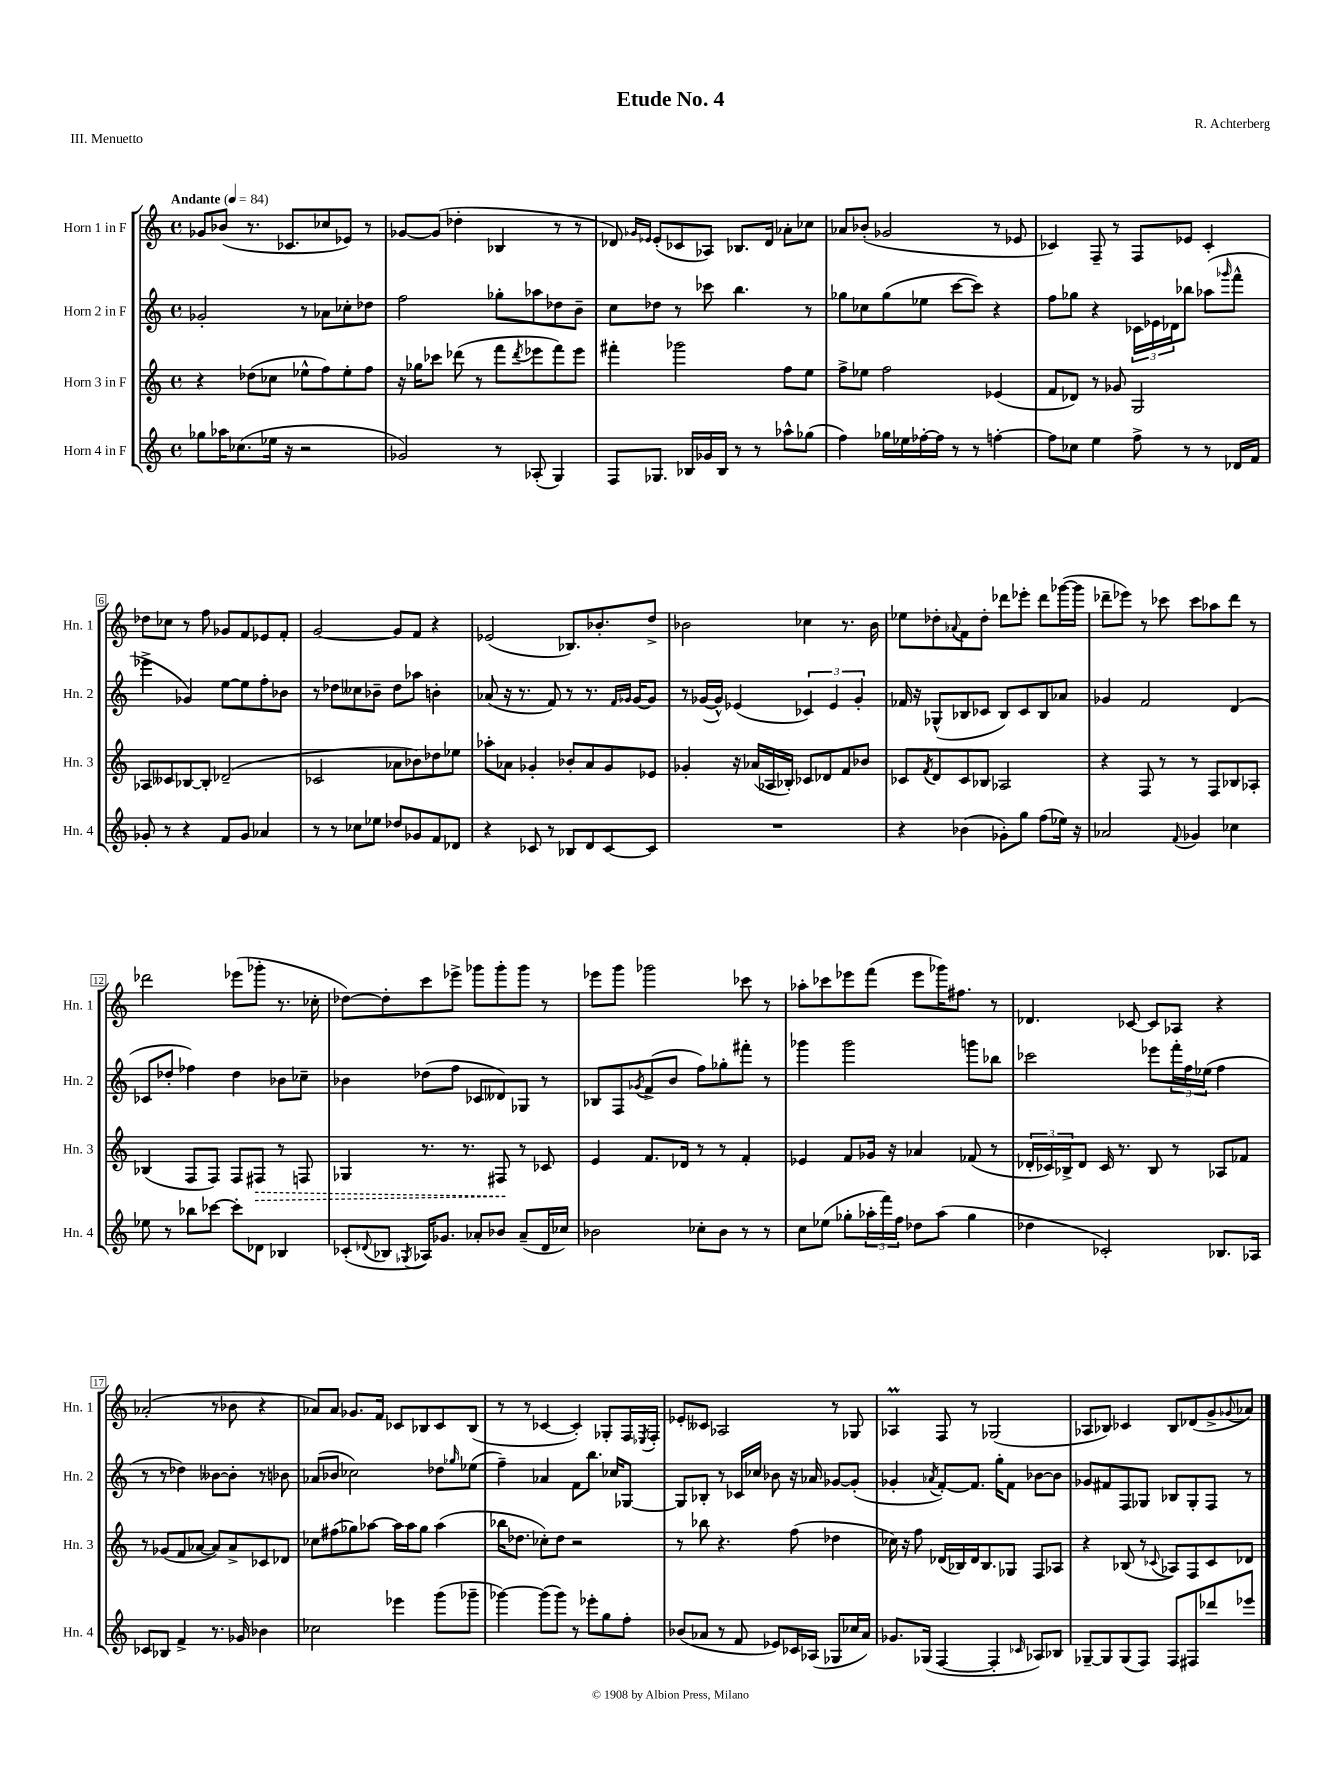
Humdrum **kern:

**kern	**kern	**dynam	**kern	**kern
*part4	*part3	*part3	*part2	*part1
*staff4	*staff3	*staff3	*staff2	*staff1
*I"Horn 4 in F	*I"Horn 3 in F	*	*I"Horn 2 in F	*I"Horn 1 in F
*I'Hn. 4	*I'Hn. 3	*	*I'Hn. 2	*I'Hn. 1
*clefG2	*clefG2	*	*clefG2	*clefG2
*k[]	*k[]	*	*k[]	*k[]
*M4/4	*M4/4	*	*M4/4	*M4/4
*met(c)	*met(c)	*	*met(c)	*met(c)
*MM84	*MM84	*	*MM84	*MM84
=1	=1	=1	=1	=1
!	!	!	!	!LO:TX:a:B:t=Andante
8gg-X\L	4r	.	2g-X'/	8g-X/L
16aa-X\K	.	.	.	(8b-X/J
(8.cc-X\	.	.	.	.
.	(8dd-X\L	.	.	8.r
16ee-X\Jk	8cc-X\J	.	.	.
16r	.	.	.	8.c-X/L
2r	8ee-X^^\L	.	8r	.
.	8ff\)	.	8a-X\L	8cc-X/
.	8ee-'\	.	8cc-X'\	8e-X/J)
.	8ff\J	.	8dd-X\J	8r
=2	=2	=2	=2	=2
2g-X/)	16r	.	2ff\	[8g-X/L
.	16gg-X\KL	.	.	.
.	8ccc-X\J	.	.	(8g-/J]
.	(8ddd-X\	.	.	4dd-X'\
.	8r	.	.	.
8r	8fff\L	.	8gg-X'\L	4B-X/
.	8qddd-/	.	.	.
(8A-X'/	8eee-X\	.	8aa-X\	.
4G/)	8fff\)	.	8dd-X\	8r
.	8eee-\J	.	8b~\J	8r
=3	=3	=3	=3	=3
8F/L	4fff#X'\	.	8cc\L	8d-X/)
.	.	.	.	16qqg-X/LL
.	.	.	.	16qqe-X/JJ
8.G-X/J	.	.	8dd-X\J	(8e-'/L
.	2ggg-X\	.	8r	8c-X/
16B-X/LL	.	.	.	.
16g-X/	.	.	8ccc-X\	8A-X/J)
16B-/JJ	.	.	.	.
8r	.	.	4.bb\	8.B-X/L
8r	.	.	.	.
.	.	.	.	16d-/Jk
8aa-X^^\L	8ff\L	.	.	8a-X'\L
(8gg-X\J	8ee\J	.	8r	8cc-X\J
=4	=4	=4	=4	=4
4ff\)	8ff^\L	.	8gg-X\L	8a-X/L
.	8ee-X\J	.	8cc-X\	(8b-X'/J
16gg-X\LL	2ff\	.	(8gg-\	2g-X/
16ee-X\	.	.	.	.
[16ff-X'\	.	.	8ee-X\J	.
16ff-\JJ]	.	.	.	.
8r	.	.	[8ccc\L	.
8r	.	.	8ccc\J])	.
[4ffn'\	(4e-X/	.	4r	8r
.	.	.	.	8e-X/
=5	=5	=5	=5	=5
8ff\L]	8f/L	.	8ff\L	4c-X/)
8cc-X\J	8d-X/J)	.	8gg-X\J	.
4ee\	8r	.	4r	8F~/
.	8g-X/	.	.	8r
8ff^\	2G/	.	24c-X\LL	8F/L
.	.	.	24e-X\	.
.	.	.	24d-X\J	.
8r	.	.	8bb-X\J	8e-X/J
8r	.	.	(8aa-X\L	4c-'/
.	.	.	16qqggg-X/	.
16d-X/LL	.	.	8fff^^\J	.
16f/JJ	.	.	.	.
!!LO:LB:g=z
=6	=6	=6	=6	=6
8g-X'/	8A-X/L	.	4eee-X^\	8dd-X\L
8r	8c--X/	.	.	8cc-X\J
4r	[8B-X/	.	4g-X/)	8r
.	8B-'/J]	.	.	8ff\
8f/L	(2d-X~/	.	[8ee\L	8g-X/L
8g-/J	.	.	8ee\]	8f/
4a-X/	.	.	8ff'\	8e-X/
.	.	.	8b-X\J	8f'/J
=7	=7	=7	=7	=7
8r	2c-X/	.	8r	[2g/
8r	.	.	8dd-X\L	.
8cc-X\L	.	.	8cc--X\	.
8ee-X\J	.	.	8b-X~\J	.
8dd-X/L	8a-X\L	.	8dd-\L	8g/L]
8g-X/	8b-X\)	.	8aa-X\J	8f/J
8f/	8dd-X\	.	4bn'\	4r
8d-X/J	8ee-X\J	.	.	.
=8	=8	=8	=8	=8
4r	8aa-X'\L	.	(8a-X/	(2e-X/
.	8a-X\J	.	16r	.
.	.	.	8.r	.
8c-X/	4g-X'/	.	.	.
8r	.	.	8f/)	.
8B-X/L	8b-X'/L	.	8r	8.B-X/L)
8d/	8a-/	.	8.r	.
.	.	.	.	8.b-X'/
[8c-/	8g-/	.	.	.
.	.	.	16qqf/LL	.
.	.	.	16qqg-X/JJ	.
.	.	.	[16g-/KL	.
8c-/J]	8e-X/J	.	8g-/J]	8dd^/J
=9	=9	=9	=9	=9
1r	4g-X'/	.	8r	2b-X\
.	.	.	([16g-X/LL	.
.	.	.	16g-^^/JJ])	.
.	16r	.	(4e-X/	.
.	(16a-X/LL	.	.	.
.	16A-X/	.	.	.
.	16B-X'/JJ)	.	.	.
.	8c-X/L	.	6c-X/)	4cc-X\
.	8d-X/	.	.	.
.	.	.	6e-/	.
.	8f/	.	.	8.r
.	.	.	6g-'/	.
.	8b-X/J	.	.	.
.	.	.	.	16b-\
=10	=10	=10	=10	=10
4r	8c-X/L	.	16f-X/	8ee-X\L
.	.	.	16r	.
.	8qf/	.	.	.
.	8d/	.	(8G-X^^/L	8dd-X'\
.	.	.	.	8qqa-X/
(4b-X\	8c-/	.	8B-X/	8f\
.	8B-X/J	.	8c-X/J	8dd-'\J
8g-X'\L)	2A-X/	.	8B-/L)	8ddd-X\L
8gg\J	.	.	8c-/	8eee-X'\J
(8ff\L	.	.	8B-/	8ddd-\L
16ee-X\Jk)	.	.	8a-X/J	([16ggg-X\L
16r	.	.	.	16ggg-\JJ]
=11	=11	=11	=11	=11
2a-X/	4r	.	4g-X/	8ddd-X~\L
.	.	.	.	8eee-X\J)
.	8F/	.	2f/	8r
.	8r	.	.	8ccc-X\
8qqf/	.	.	.	.
4g-X/	8r	.	.	8ccc-\L
.	8F/L	.	.	8aa-X\
4cc-X\	8B-X/	.	(4d/	8ddd-\J
.	8A-X'/J	.	.	8r
!!LO:LB:g=z
=12	=12	=12	=12	=12
8ee-X\	(4B-X/	.	8c-X/L	2ddd-X\
8r	.	.	8dd-X'/J	.
8bb-X\L	8F/L	.	4ff-X\)	.
[8ccc-X\J	8F/J)	.	.	.
8ccc-'\L]	8F/L	.	4dd-\	(8eee-X\L
!	!	!LO:HP:b	!	!
8d-X\J	8F#X/J	>	.	8ggg-X'\J
4B-X/	8r	.	8b-X\L	8.r
.	8Fn/	.	8cc-X~\J	.
.	.	.	.	16cc-X'\
=13	=13	=13	=13	=13
(8c-X'/L	4G-X/	.	4b-X\	[8dd-X\L)
8qqd-X/	.	.	.	.
8B-X/J	.	.	.	8dd-'\]
8qG-X/	.	.	.	.
16A-X/KL)	8.r	.	(8dd-X\L	8ccc\
8.g-X/J	.	.	.	.
.	.	.	8ff\J	8eee-X^\J
.	8.r	.	.	.
8a-X'/L	.	.	8c-X/L	8ggg-X\L
8b-X/J	8F#X/	.	8d--X/)	8ggg-'\
(8a-~/L	8r	]	8G-X/J	8ggg-\J
16d-/L	8c-X/	.	8r	8r
16cc-X/JJ)	.	.	.	.
=14	=14	=14	=14	=14
2b-X\	4e/	.	8B-X/L	8eee-X\L
.	.	.	8F/	8ggg\J
.	.	.	8qg-X/	.
.	8.f/L	.	(8f^/	2ggg-X\
.	.	.	8b/J	.
.	16d-X/Jk	.	.	.
8cc-X'\L	8r	.	8ff\L)	.
8b-\J	8r	.	8gg-X'\	.
8r	4f'/	.	8fff#X'\J	8ccc-X\
8r	.	.	8r	8r
=15	=15	=15	=15	=15
8cc\L	4e-X/	.	4ggg-X\	8aa-X'\L
(8ee-X\J	.	.	.	8ccc-X\
8gg-X'\L	8f/L	.	2ggg-\	8eee-X\
24aa-X'\L	16g-X/Jk	.	.	(8fff\J
24fff\)	.	.	.	.
.	16r	.	.	.
24ff\JJ	.	.	.	.
8dd-X\L	4a-X/	.	.	8eee-\L
(8aa-\J	.	.	.	16ggg-X\K)
.	.	.	.	8.ff#X\J
4gg-\	(8f-X/	.	8gggn\L	.
.	8r	.	8bb-X\J	8r
=16	=16	=16	=16	=16
4dd-X\	24d-X'/LL	.	2ccc-X\	4.d-X/
.	24c-X/)	.	.	.
.	24B-X^/J	.	.	.
.	8d-/J	.	.	.
2c-X'/)	16c-/	.	.	.
.	8.r	.	.	.
.	.	.	.	[8c-X/
.	8B-/	.	8eee-X\L	8c-/L]
.	8r	.	24fff'\L	8A-X/J
.	.	.	24ff\	.
.	.	.	(24ee-X\JJ	.
8.B-X/L	8A-X/L	.	4ff\	4r
.	8f-X/J	.	.	.
16A-X/Jk	.	.	.	.
!!LO:LB:g=z
=17	=17	=17	=17	=17
8c-X/L	8r	.	8r	(2a-X'/
8B-X/J	(8g-X/L	.	8r	.
4f^/	8f/	.	4dd-X\)	.
.	[8a-X/J	.	.	.
8.r	8a-/L])	.	[8b--X\L	8r
.	8a-^/	.	8b--'\J]	8b-X\
16g-X/	.	.	.	.
4b-X\	8c-X/	.	8r	4r
.	8d-X/J	.	8b-X\	.
=18	=18	=18	=18	=18
2cc-X\	8cc-X\L	.	(8a-X/L	8a-X/L)
.	(8ff#X\	.	8b-X/J	8a-/J
.	8gg-X\)	.	2cc-X\)	8.g-X/L
.	[8aa-X\J	.	.	.
.	.	.	.	16f/Jk
4eee-X\	16aa-\LL]	.	.	8c-X/L
.	16aa-\J	.	.	.
.	8gg-\J	.	.	8B-X/
(8ggg\L	(4aa-\	.	8dd-X\L	8c-/
.	.	.	16qqgg-X/	.
8ggg-X~\J	.	.	(8ee-X\J	(8B-/J
=19	=19	=19	=19	=19
[4ggg-X\)	16bb-X\KL	.	4ff~\)	8r
.	8.dd-X\J	.	.	.
.	.	.	.	8r
(8ggg-\L]	8cc-X'\L)	.	4a-X/	[4c-X/
8ggg-\J)	8dd-\J	.	.	.
8r	2r	.	8f\L	4c-'/])
8eee-X'\L	.	.	8.bb\J	.
8gg\	.	.	.	8G-X'/L
.	.	.	16cc-X/KL	.
8ff'\J	.	.	[8G-X/J	16F/L
.	.	.	.	8qE-X/
.	.	.	.	16F'/JJ
=20	=20	=20	=20	=20
(8b-X/L	8r	.	8G-/L]	8e-X'/L
8a-X/J	8bb-X\	.	8B-X'/J	8c--X/J
8r	4.r	.	8r	2A-X/
8f/	.	.	16c-X/LL	.
.	.	.	16cc-X/JJ	.
8e-X/L)	.	.	8b-X\	.
16c-X/L	(8ff\	.	16r	.
(16A-X/JJ	.	.	16a-X/	.
8G-X/L	4dd-X\	.	[8g-X/L	8r
16cc-X/L	.	.	(8g-'/J]	8G-X/
16a-/JJ)	.	.	.	.
=21	=21	=21	=21	=21
8.g-X/L	16cc-X\)	.	4g-X'/	4A-XM/
.	16r	.	.	.
.	8ff\	.	.	.
(16G-X/Jk	.	.	.	.
.	.	.	8qa-X/	.
[4F/	(16d-X/LL	.	[8f'/L)	8F/
.	16B-X/)	.	.	.
.	16d-/J	.	8.f/J]	8r
.	8.B-/	.	.	.
4F'/]	.	.	.	(2G-X/
.	.	.	16gg'\KL	.
.	8G-X/J	.	8f\J	.
16qqc-X/	.	.	.	.
8A-X/L)	8F/L	.	[8b-X\L	.
8B-X/J	8A-X/J	.	8b-\J]	.
=22	=22	=22	=22	=22
[8G-X~/L	4r	.	8g-X/L	8A-X/L
8G-/]	.	.	8f#X/	8B-X/J)
(8G-/	(8B-X/	.	8F/	4c-X/
8F/J)	8r	.	8G-X/J	.
.	8qqc-X/	.	.	.
8F/L	8A-X/L)	.	8B-X/L	8B-/L
8F#X/	8F/	.	8G-'/	(8d-X/
8ddd-X/	8c-/	.	8F/J	8g^/
.	.	.	.	8qqg-X/
8eee-X/J	8d-X/J	.	8r	8a-X/J)
==	==	==	==	==
*-	*-	*-	*-	*-
